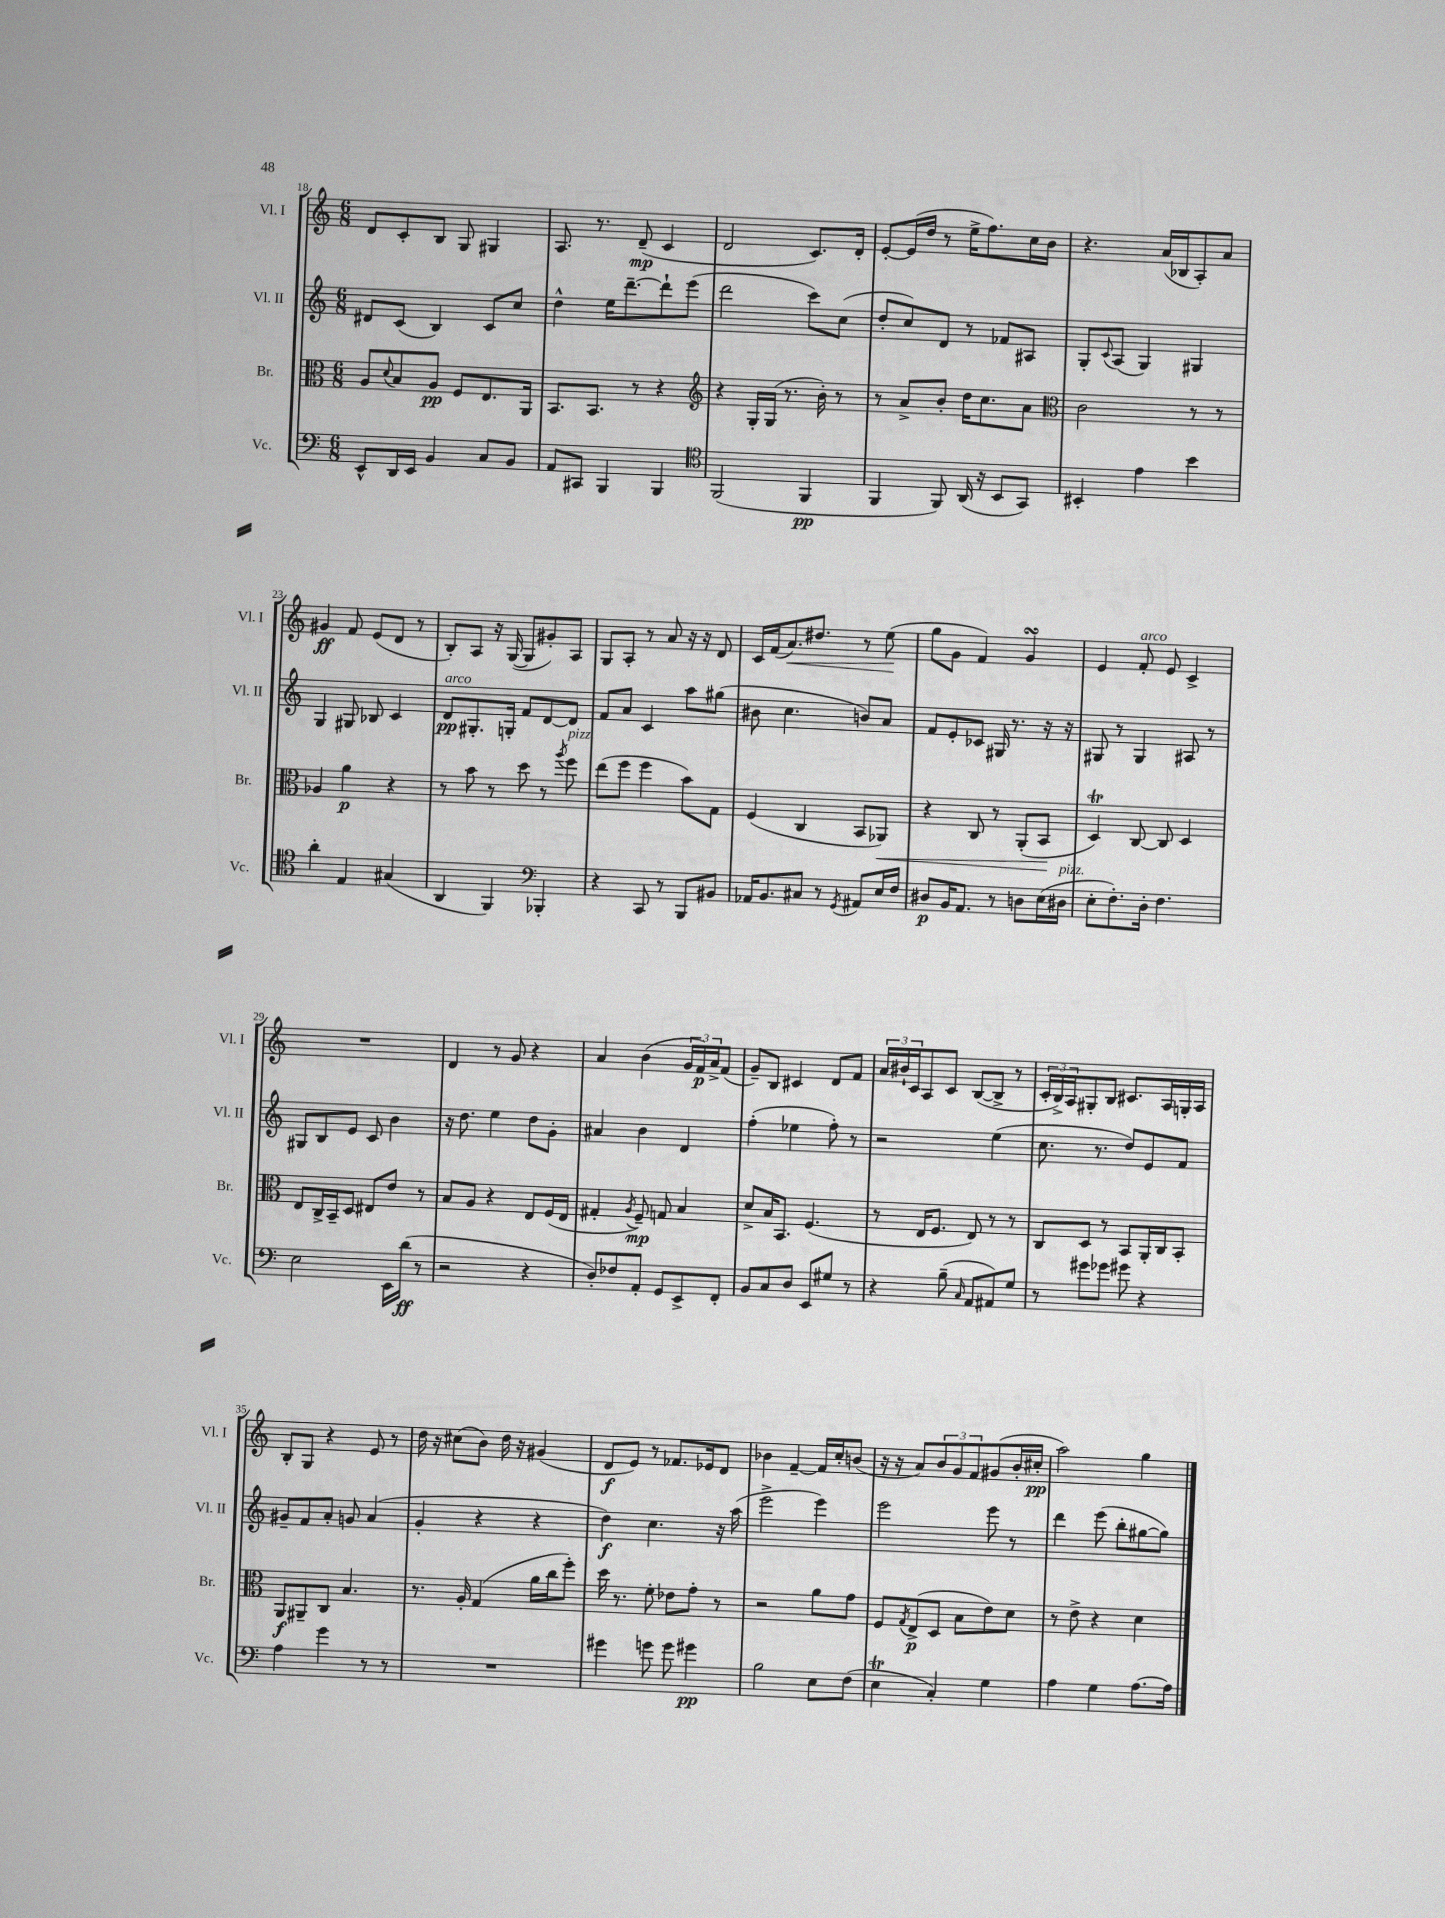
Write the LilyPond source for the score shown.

<<
\new StaffGroup <<
\new Staff = "s0" \with { instrumentName = "Vl. I" shortInstrumentName = "Vl. I" } {
    \clef treble \key c \major \numericTimeSignature \time 6/8
    d'8 c'8-. b8 g8 gis4 |
    a8. r8. d'8--\mp( c'4 |
    d'2 c'8.) d'16-. |
    e'8~-. e'16( d''16 r8 e''16-> f''8.) c''16 b'16 |
    r4. a'16( bes16 a8-.) a'8 |
    gis'4\ff f'8 e'8( d'8 r8 |
    b8-.) a8 r16 g16~( g8 gis'8-.) a8 |
    g8 a8-. r8 a'8 r16 r16 d'8 |
    c'16 f'16( a'8.\<) dis''8. r8 e''8\!( |
    g''8 g'8 f'4) g'4\turn |
    e'4 f'8-.^\markup { \italic "arco" } e'8 c'4-> |
    R2. |
    d'4 r8 g'8 r4 |
    a'4 b'4( \tuplet 3/2 { g'16 f'16\p) a'16-> } f'8( |
    g'8--) b8 cis'4 d'8 f'8 |
    \tuplet 3/2 { a'16 bis'16-! c'16 } a8 c'8 b8~( b8-> r8 |
    \tuplet 3/2 { c'16-. b16->) a16 } gis8-. b8 cis'8. a16 g16-. a16 |
    b8-. g8 r4 e'8 r8 |
    d''16 r16 cis''8( b'8) d''16 r16 gis'4( |
    d'8\f e'8) r8 fes'8. ees'16 d'8 |
    bes'4 f'4~-- f'16 c''16-. b'8( |
    r16 r16 a'8) \tuplet 3/2 { b'8 g'8 f'8 } gis'8( b'16-. cis''16-.\pp |
    a''2) g''4 \bar "|." |
}
\new Staff = "s1" \with { instrumentName = "Vl. II" shortInstrumentName = "Vl. II" } {
    \clef treble \key c \major \numericTimeSignature \time 6/8
    dis'8 c'8( b4) c'8 c''8 |
    d''4-^ e''16 d'''8.~-- d'''8-! e'''8( |
    d'''2 c'''8) c''8( |
    d''8-. c''8) d'8 r8 fes'8 ais8 |
    g8-. \appoggiatura { c'8 } a8( g4) gis4 |
    g4 gis8 bes8 c'4 |
    d'8\pp^\markup { \italic "arco" } gis8.-. g16-. f'8 d'8~ d'8 |
    f'8 a'8 c'4 a''8 gis''8( |
    bis'8 c''4. b'8) a'8 |
    f'8 e'8-. ces'8 gis16 r8. r16 r16 |
    gis8 r8 gis4 ais8 r8 |
    gis8 b8 e'8 c'8 b'4 |
    r16 d''8. e''4 d''8 g'8-. |
    ais'4 b'4 d'4 |
    f''4-.( ees''4 f''8-.) r8 |
    r2 e''4( |
    c''8. r8. d''8) e'8 f'8 |
    gis'8-- f'8 a'8-. g'8 a'4( |
    g'4-. r4 r4 |
    d''4\f) c''4. r16 a''16( |
    e'''2-> e'''4) |
    e'''2 e'''8 r8 |
    d'''4 e'''8( b''8-. gis''8~ gis''8) \bar "|." |
}
\new Staff = "s2" \with { instrumentName = "Br." shortInstrumentName = "Br." } {
    \clef alto \key c \major \numericTimeSignature \time 6/8
    a8 \appoggiatura { d'8 } b8 a8\pp f8 e8. a,16 |
    b,8. b,8. r8 r4 |
    \clef treble r4 g16-. g16( r8. b'16-.) r8 |
    r8 a'8-> b'8-. d''16 c''8. a'8 |
    \clef alto c'2 r8 r8 |
    aes4 a'4\p r4 |
    r8 b'8 r8 d''8 r8 \acciaccatura { a''8 } f''8^\markup { \italic "pizz." } |
    e''8( f''8 f''4 b'8) g8 |
    f4( c4 b,8 aes,8\<) |
    r4 c8 r8 a,8-.( b,8\! |
    d4\trill) c8~ c8 d4 |
    e8 c16-> b,16-- d8 eis8 e'8 r8 |
    b8 a8 r4 e8 f16( e16 |
    gis4-. \acciaccatura { a8 } f8--\mp) g8 b4 |
    d'8-> b16 b,8. f4.( |
    r8 e16 f8. e8) r8 r8 |
    c8 d8 r8 b,8 a,16-. c16 b,8-. |
    a,8\f ais,8-- c8 b4. |
    r8. a16-. g4( a'16 c''16 f''8-.) |
    d''16 r8. f'8-. ees'8 g'8-. r8 |
    r2 a'8 g'8 |
    f8 \acciaccatura { g8 } e8->\p( d8 b8 e'8) d'8 |
    r8 e'8-> r4 d'4 \bar "|." |
}
\new Staff = "s3" \with { instrumentName = "Vc." shortInstrumentName = "Vc." } {
    \clef bass \key c \major \numericTimeSignature \time 6/8
    e,8-^ d,16 e,16 b,4 c8 b,8 |
    a,8 cis,8 b,,4 b,,4 |
    \clef tenor f,2( f,4\pp |
    f,4 f,8) a,16( r16 b,8 g,8) |
    bis,4-. e'4 b'4 |
    a'4-. e4 gis4( |
    a,4 f,4) \clef bass bes,,4-. |
    r4 c,8 r8 b,,8 bis,8 |
    aes,16 b,8. cis8 r8 \acciaccatura { g,8 } ais,8 e16 f16 |
    dis8\p b,16 a,8. r8 d8 e16( dis16^\markup { \italic "pizz." } |
    e8-. f8.-.) d16-. f4. |
    e2 e,16 d'16\ff( r8 |
    r2 r4 |
    d8-.) fes8 a,8-. g,8 e,8-> f,8-. |
    b,8 c8 d8 e,8 gis8 r8 |
    r4 b8--( \grace { c16 } a,8 ais,8) g8 |
    r8 gis'8 ges'8 gis'8 r4 |
    a4 g'4 r8 r8 |
    R2. |
    gis'4 g'8 g'8 gis'4\pp |
    b2 e8 f8( |
    e4\trill c4-.) g4 |
    a4 g4 a8.~ a16 \bar "|." |
}
>>
>>
\layout { \context { \Score currentBarNumber = #18 } }
